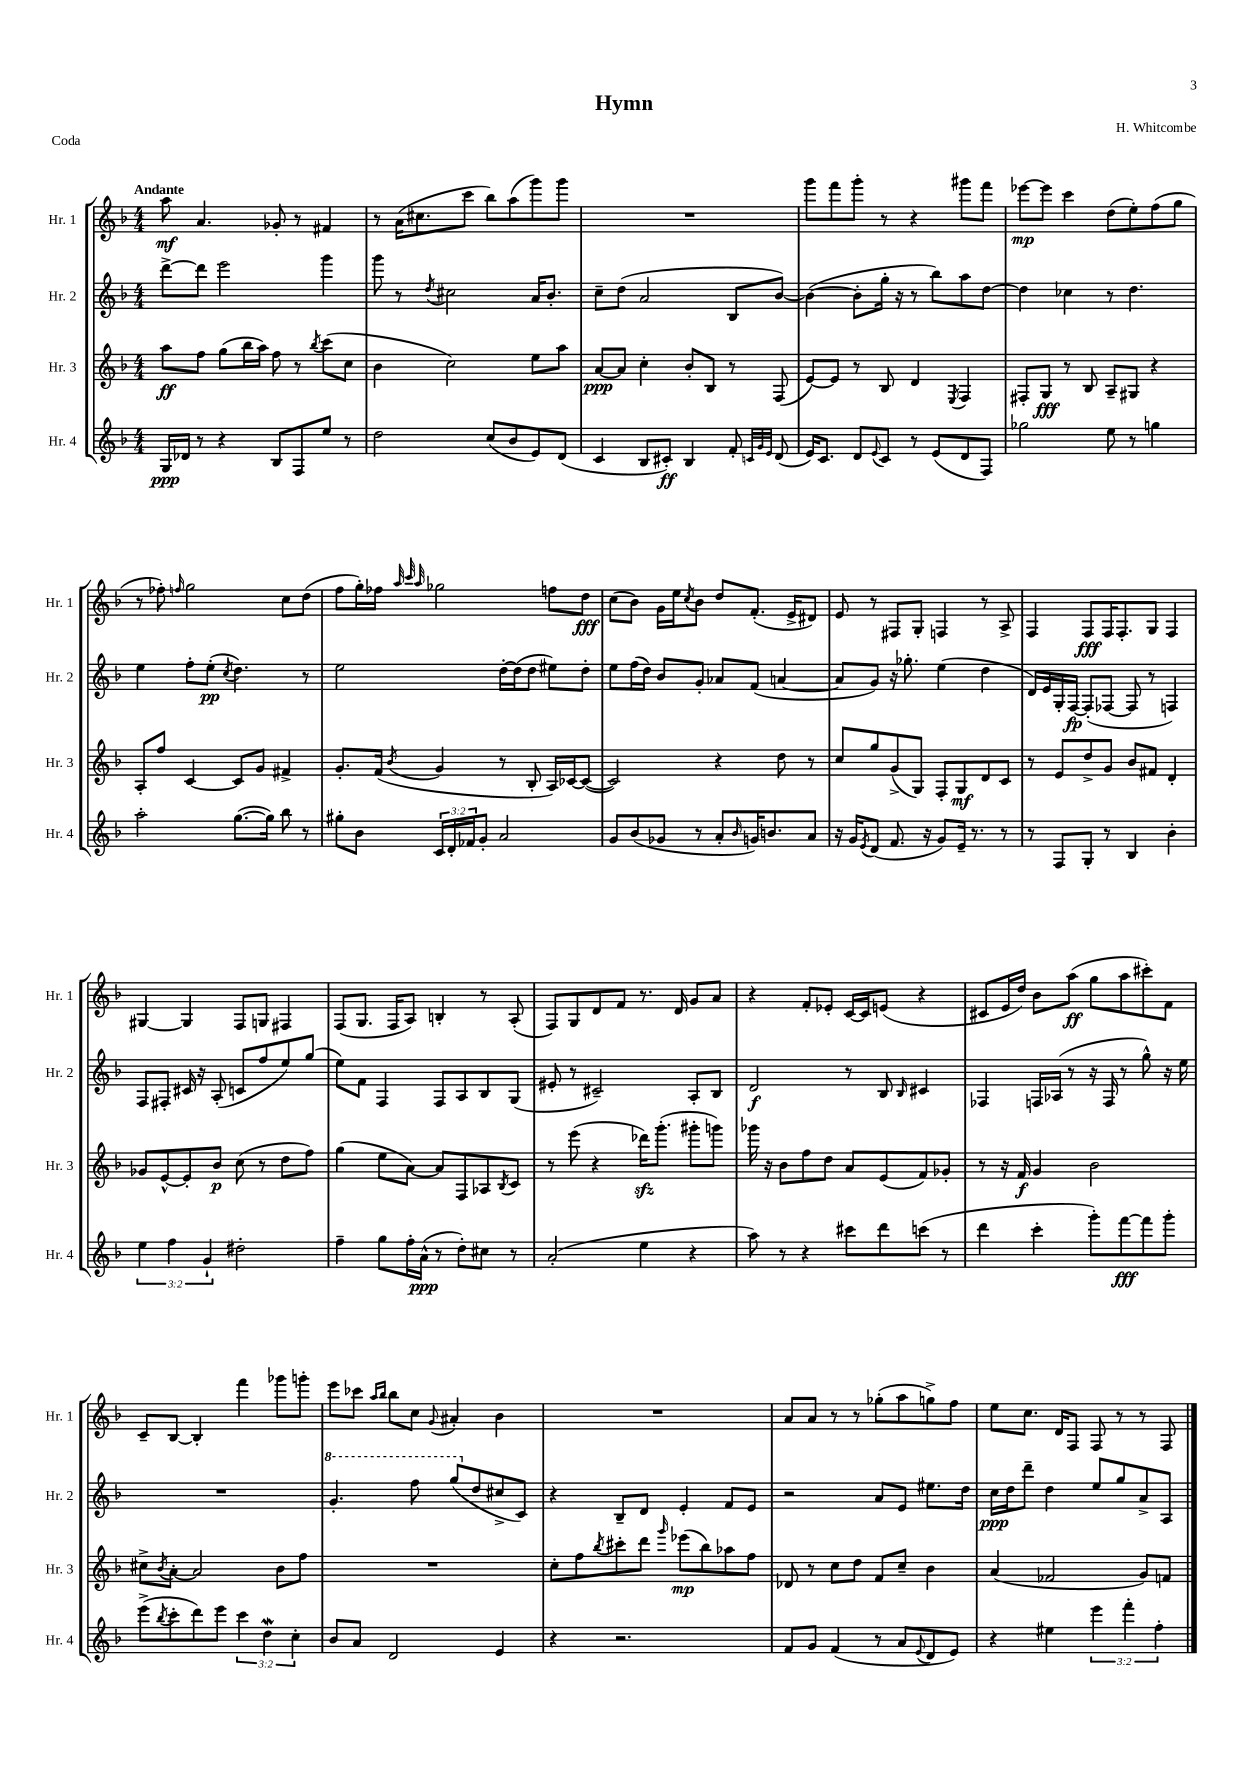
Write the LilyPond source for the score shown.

\header { title = "Hymn" composer = "H. Whitcombe" piece = "Coda" }
<<
\new StaffGroup <<
\new Staff = "s0" \with { instrumentName = "Hr. 1" shortInstrumentName = "Hr. 1" } {
    \clef treble \key f \major \numericTimeSignature \time 4/4 \tempo "Andante"
    a''8\mf a'4. ges'8-. r8 fis'4 |
    r8 a'16( cis''8. c'''8 bes''8) a''8( g'''8) g'''8 |
    R1 |
    g'''8 f'''8 g'''8-. r8 r4 gis'''8 f'''8 |
    ees'''8~\mp ees'''8 c'''4 d''8( e''8-.) f''8( g''8 |
    r8 fes''8-.) \grace { f''16 } g''2 c''8 d''8( |
    f''8 g''16-.) fes''16 \grace { a''32 c'''32 a''32 } ges''2 f''8 d''8\fff |
    c''8( bes'8) g'16 e''16 \acciaccatura { c''8 } bes'8 d''8 f'8.-.( e'16-> dis'8) |
    e'8 r8 fis8 g8-. f4 r8 a8-> |
    f4 f8\fff f16 f8.-. g8 f4 |
    gis4~ gis4 f8 g8 fis4 |
    f8( g8. f16 a8) b4-. r8 a8-.( |
    f8) g8 d'8 f'8 r8. d'16 g'8 a'8 |
    r4 f'8-. ees'8-. c'16~ c'16 e'8( r4 |
    cis'8 e'16 d''16) bes'8 a''8\ff( g''8 a''8 cis'''8-.) f'8 |
    c'8-- bes8~ bes4-. f'''4 ges'''8 g'''8-. |
    e'''8 ces'''8 \grace { a''16 bes''16 } bes''8 c''8 \appoggiatura { g'8 } ais'4-. bes'4 |
    R1 |
    a'8 a'8 r8 r8 ges''8-.( a''8 g''8->) f''8 |
    e''8 c''8. d'16 f8 f8 r8 r8 f8 \bar "|." |
}
\new Staff = "s1" \with { instrumentName = "Hr. 2" shortInstrumentName = "Hr. 2" } {
    \clef treble \key f \major \numericTimeSignature \time 4/4
    d'''8~-> d'''8 e'''2 g'''4 |
    g'''8 r8 \acciaccatura { d''8 } cis''2 a'16 bes'8.-. |
    c''8-- d''8( a'2 bes8 bes'8~) |
    bes'4~( bes'8-. g''16-. r16 r8 bes''8) a''8 d''8~ |
    d''4 ces''4 r8 d''4. |
    e''4 f''8-. e''8-.\pp( \acciaccatura { c''8 } d''4.) r8 |
    e''2 d''16~-. d''16( d''8 eis''8) d''8-. |
    e''8 f''16( d''16) bes'8 g'8-. aes'8 f'8( a'4~ |
    a'8 g'8) r16 ges''8.-. e''4( d''4 |
    d'16) e'16 g16-. f16~\fp f8-.( fes8~ fes8 r8 f4) |
    f8 fis8-. cis'16 r16 a8-.( c'8 f''8 e''8) g''8( |
    e''8) f'8 f4 f8 a8 bes8 g8( |
    eis'8-. r8 cis'2--) a8-. bes8 |
    d'2\f r8 bes8 \grace { bes16 } cis'4 |
    fes4 f16 aes16( r8 r16 f16 r8 g''8-^) r16 e''16 |
    R1 |
    \ottava #1 g''4.-. f'''8 g'''8( \ottava #0 d''8 cis''8-> c'8) |
    r4 bes8-- d'8 e'4-. f'8 e'8 |
    r2 a'8 e'8 eis''8. d''16 |
    c''16\ppp d''16 d'''8-- d''4 e''8 g''8 a'8-> a8 \bar "|." |
}
\new Staff = "s2" \with { instrumentName = "Hr. 3" shortInstrumentName = "Hr. 3" } {
    \clef treble \key f \major \numericTimeSignature \time 4/4
    a''8\ff f''8 g''8( bes''16 a''16) f''8 r8 \acciaccatura { bes''8 } c'''8( c''8 |
    bes'4 c''2) e''8 a''8 |
    a'8~\ppp a'8 c''4-. bes'8-. bes8 r8 f8( |
    e'8~) e'8 r8 bes8 d'4 \acciaccatura { e8 } f4 |
    fis8-. g8\fff r8 bes8 a8-- gis8 r4 |
    a8-. f''8 c'4~ c'8 g'8 fis'4-> |
    g'8.-. f'16( \acciaccatura { bes'8 } g'4 r8 bes8-. a16) ces'16~ ces'8~( |
    ces'2) r4 d''8 r8 |
    c''8 g''8 g'8->( g8) f8-. g8\mf d'8 c'8 |
    r8 e'8 d''8-> g'8 bes'8 fis'8 d'4-. |
    ges'8 e'8~-^ e'8-. bes'8\p c''8( r8 d''8 f''8) |
    g''4( e''8 a'8~) a'8 f8 aes8 \acciaccatura { bes8 } c'8 |
    r8 e'''8( r4 des'''16\sfz) g'''8.-.( gis'''8-. g'''8) |
    ges'''16 r16 bes'8 f''8 d''8 a'8 e'8( f'8) ges'8-. |
    r8 r16 f'16\f g'4 bes'2 |
    cis''8-> \acciaccatura { bes'8 } a'8~-. a'2 bes'8 f''8 |
    R1 |
    c''8-. f''8 \acciaccatura { bes''8 } cis'''8-. d'''8 \grace { g'''16 } ees'''8\mp( bes''8) aes''8 f''8 |
    des'8 r8 c''8 d''8 f'8 c''8-- bes'4 |
    a'4( fes'2 g'8) f'8 \bar "|." |
}
\new Staff = "s3" \with { instrumentName = "Hr. 4" shortInstrumentName = "Hr. 4" } {
    \clef treble \key f \major \numericTimeSignature \time 4/4 \override Staff.TupletNumber.text = #tuplet-number::calc-fraction-text
    g16\ppp des'16 r8 r4 bes8 f8 e''8 r8 |
    d''2 c''8( bes'8 e'8) d'8( |
    c'4 bes8 cis'8-.\ff) bes4 f'8-. \grace { c'32 g'32 e'32 } d'8( |
    e'16) c'8. d'8 \appoggiatura { e'8 } c'8 r8 e'8( d'8 f8) |
    ges''2 e''8 r8 g''4 |
    a''2-. g''8.~( g''16) bes''8 r8 |
    gis''8-. bes'8 \tuplet 3/2 { c'16 d'16-. fes'16 } g'8-. a'2 |
    g'8 bes'8( ges'8 r8 a'8-. \grace { bes'16 } g'16) b'8. a'8 |
    r16 g'16 \acciaccatura { e'8 } d'8( f'8. r16 g'8) e'16-- r8. r8 |
    r8 f8 g8-. r8 bes4 bes'4-. |
    \tuplet 3/2 { e''4 f''4 g'4-! } dis''2-. |
    f''4-- g''8 f''16-. a'16-^\ppp( r8 d''8-.) cis''8 r8 |
    a'2-.( e''4 r4 |
    a''8) r8 r4 cis'''8 d'''8 c'''8( r8 |
    d'''4 c'''4-. g'''8-.) f'''8~\fff f'''8 g'''8-. |
    e'''8->( \acciaccatura { bes''8 } c'''8-. d'''8) e'''8 \tuplet 3/2 { c'''4 d''4\mordent c''4-. } |
    bes'8 a'8 d'2 e'4 |
    r4 r2. |
    f'8 g'8 f'4( r8 a'8 \appoggiatura { e'8 } d'8 e'8) |
    r4 eis''4 \tuplet 3/2 { e'''4 f'''4-. f''4-. } \bar "|." |
}
>>
>>
\layout { \context { \Score \remove "Bar_number_engraver" } }
